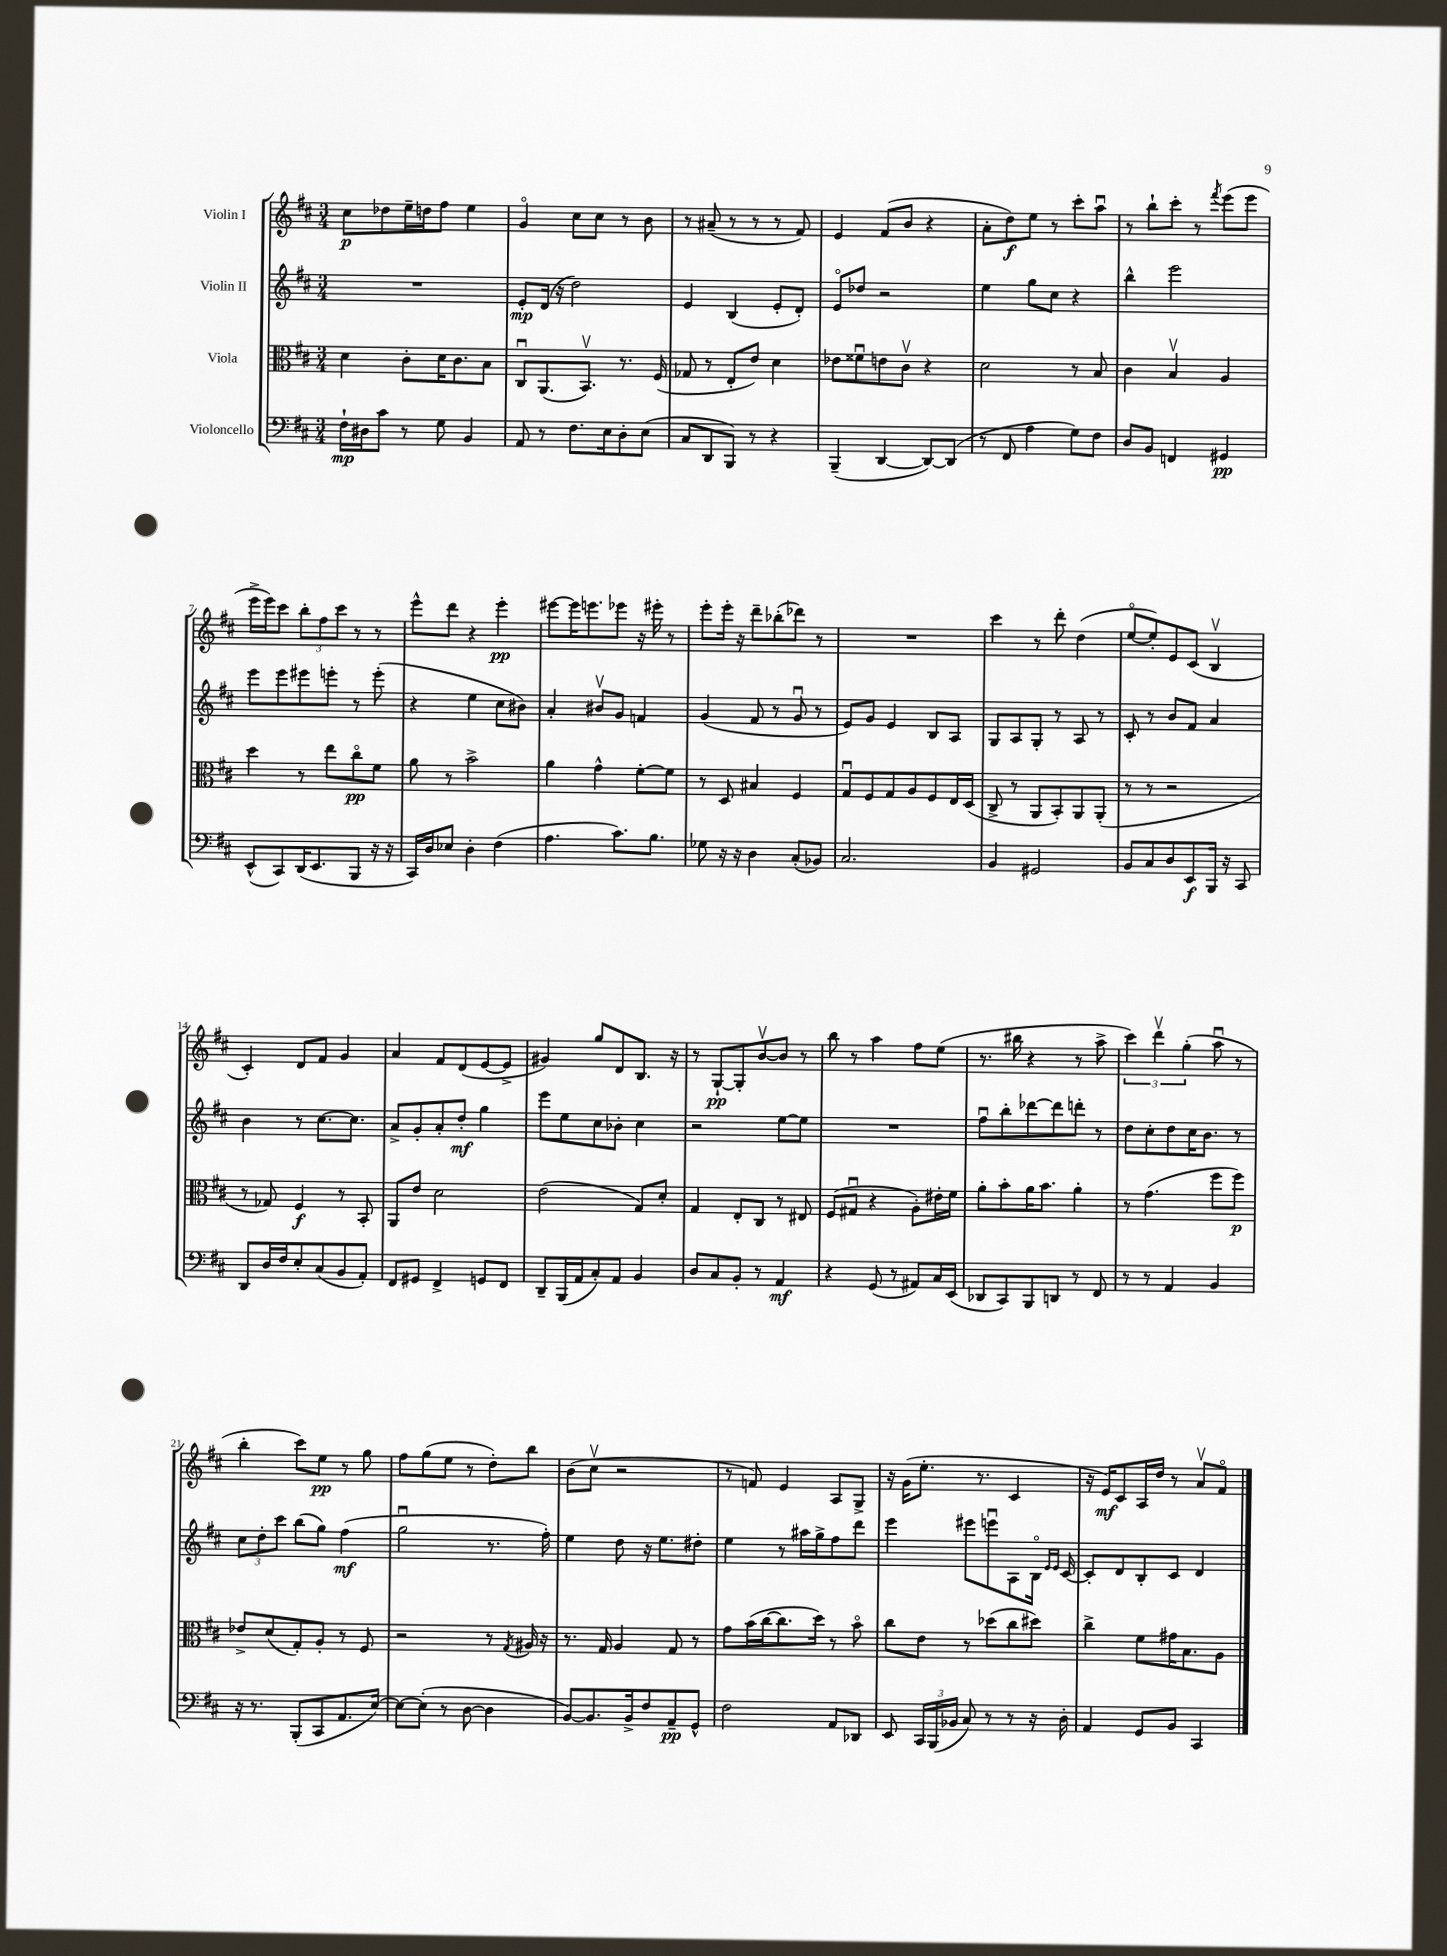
<<
\new StaffGroup <<
\new Staff = "s0" \with { instrumentName = "Violin I" } {
    \clef treble \key d \major \numericTimeSignature \time 3/4
    \autoBeamOff cis''8[\p des''8 e''16-- d''16 fis''8] e''4 |
    g'4\flageolet cis''8[ cis''8] r8 b'8 |
    r8 ais'8--( r8 r8 r8 fis'8) |
    e'4 fis'8[( b'8] r4 |
    a'8[-. d''8\f) e''8] r8 cis'''8[-. a''8]\downbow |
    r8 b''8[-! cis'''8]-. r8 \acciaccatura { fis'''8 } e'''8[( e'''8] |
    e'''16[-> e'''16) cis'''8] \tuplet 3/2 { b''8[-. fis''8 cis'''8] } r8 r8 |
    e'''8[-^ d'''8] r4 e'''4-.\pp |
    eis'''8[~ eis'''16 e'''8. ees'''8] r16 eis'''16-. r8 |
    e'''8[-. e'''16]-. r16 d'''8[-- bes''8-.( des'''8]) r8 |
    R2. |
    cis'''4 r8 d'''8-. d''4( |
    e''8[~\flageolet e''8-.) e'8 cis'8]( b4\upbow |
    cis'4-.) d'8[ fis'8] g'4 |
    a'4 fis'8[ d'8( e'8~ e'8]-> |
    gis'4) g''8[ d'8 b8.] r16 |
    r8 g8[~-!\pp g8-. b'8~\upbow b'8] r8 |
    b''8 r8 a''4 fis''8[ e''8]( |
    r8. bis''16 r4 r8 a''8-> |
    \tuplet 3/2 { cis'''4) d'''4\upbow g''4-.( } a''8\downbow r8 |
    b''4-. cis'''8[) e''8]\pp r8 g''8 |
    fis''8[ g''8( e''8] r8 d''8[-.) b''8] |
    b'8[( cis''8]\upbow r2 |
    r8 f'8) e'4 a8[ g8]-> |
    r16 g'16[( e''8.]-. r8. cis'4 |
    r16 e'16[\mf) cis'8 a16 d''16] r8 a'8[\upbow fis'8]\flageolet \bar "|." |
}
\new Staff = "s1" \with { instrumentName = "Violin II" } {
    \clef treble \key d \major \numericTimeSignature \time 3/4
    \autoBeamOff R2. |
    e'8[-.\mp d'16]( r16 d''2) |
    e'4 b4( e'8[-. d'8]-.) |
    e'8[\flageolet des''8] r2 |
    e''4 g''8[ cis''8] r4 |
    b''4-^ e'''2 |
    e'''8[ e'''8 eis'''8 e'''8]-. r8 e'''8-.( |
    r4 e''4 cis''8[ bis'8]) |
    a'4-. bis'8[\upbow g'8] f'4 |
    g'4( fis'8 r8 g'8\downbow r8 |
    e'8[) g'8] e'4 b8[ a8] |
    g8[ a8 g8]-. r8 a8 r8 |
    cis'8-. r8 b'8[ fis'8] a'4 |
    b'4 r8 cis''8.[~ cis''8.] |
    a'8[-> g'8-. a'8-. d''8]-.\mf g''4 |
    e'''8[ e''8 cis''8 bes'8]-. cis''4 |
    r2 e''8[~ e''8] |
    R2. |
    fis''8[\downbow b''8-. des'''8~ des'''8 d'''8]-. r8 |
    d''8[ cis''8-. d''8 cis''16 b'8.] r8 |
    \tuplet 3/2 { cis''8[ d''8-. cis'''8] } b''8[( g''8]) fis''4\mf( |
    g''2\downbow r8. fis''16-.) |
    e''4 d''8 r16 e''8.[ dis''8]-. |
    e''4 r8 ais''16[ g''16-> fis''8 d'''8] |
    e'''4 eis'''8[ e'''8\downbow a8 b16]\flageolet \grace { e'16[ e'16] } cis'16~ |
    cis'8[-. d'8 b8-. cis'8] d'4 \bar "|." |
}
\new Staff = "s2" \with { instrumentName = "Viola" } {
    \clef alto \key d \major \numericTimeSignature \time 3/4
    \autoBeamOff d'4 cis'8[-. d'16 cis'8. b8] |
    cis8[\downbow a,8.( b,8.]\upbow) r8. fis16( |
    ges8 r8 e8[-. e'8]) d'4 |
    ees'8[ fisis'8\downbow e'8 cis'8]\upbow r4 |
    d'2 r8 b8 |
    cis'4 b4\upbow a4 |
    d''4 r8 e''8[ cis''8\flageolet\pp fis'8] |
    a'8 r8 b'2-> |
    a'4 g'4-^ fis'8[~-. fis'8] |
    r8 d8 bis4 fis4 |
    g8[\downbow fis8 g8 a8 fis8 e16 d16]( |
    cis8-> r8 a,8[ b,8-.) a,8 a,8]-.( |
    r8 r8 r2 |
    r8 ges8) fis4\f r8 b,8-. |
    a,8[ e'8] d'2 |
    e'2( g8[) d'8]-. |
    g4 e8[-. cis8] r8 eis8 |
    fis8[( gis8]\downbow r4 a8[-.) eis'16-. fis'16] |
    a'8[-. b'8-. a'16 b'8.] a'4-. |
    r8 g'4.( fis''8[ fis''8]\p) |
    ees'8[-> d'8( g8-.) a8]-. r8 fis8 |
    r2 r8 \acciaccatura { g8 } ais16 r16 |
    r8. g16 a4 g8 r8 |
    g'8[ b'16( cis''16~ cis''8. d''16]) r8 b'8\flageolet |
    cis''8[ e'8] r8 des''8[( cis''8 dis''8]) |
    cis''4-> fis'8[ gis'16 b8. a8] \bar "|." |
}
\new Staff = "s3" \with { instrumentName = "Violoncello" } {
    \clef bass \key d \major \numericTimeSignature \time 3/4
    \autoBeamOff fis16[-!\mp dis16 cis'8] r8 g8 b,4 |
    a,8 r8 fis8.[ e16 d8-. e8]( |
    cis8[ d,8 b,,8]) r8 r4 |
    b,,4--( d,4~ d,8[~) d,8]( |
    r8 fis,8 a4 g8[) fis8] |
    d8[ b,8] f,4 gis,4\pp |
    e,8[-^( cis,8) d,16( e,8. b,,8] r16 r16 |
    cis,16[) d16 ees8] d4-. fis4( |
    a4. cis'8.[) b8.] |
    ges8 r16 r16 d4 cis8[-.( bes,8]) |
    cis2. |
    b,4 gis,2 |
    b,8[ cis8 d8 e,8\f b,,16] r16 cis,8 |
    d,8[ d16 fis16 e8-. cis8( b,8 a,8]-.) |
    fis,8[ gis,8] fis,4-> g,8[ fis,8] |
    d,8[-- b,,16( a,16 cis8-.) a,8] b,4 |
    d8[ cis8 b,8]-. r8 a,4\mf |
    r4 g,8( r8 ais,8[) cis16 e,16]( |
    des,8[ cis,8) b,,8 d,8] r8 fis,8 |
    r8 r8 a,4 b,4 |
    r16 r8. b,,8[-.( cis,8 a,8. e16]~) |
    e8[~ e8]-.( r8 d8~ d4 |
    b,8[~) b,8. b,16-> fis8 a,8--\pp g,8]-^ |
    fis2 a,8[ des,8] |
    e,8 \tuplet 3/2 { cis,16[ b,,16( bes,16] } cis8) r8 r8 r16 d16-. |
    a,4 g,8[ b,8] cis,4 \bar "|." |
}
>>
>>
